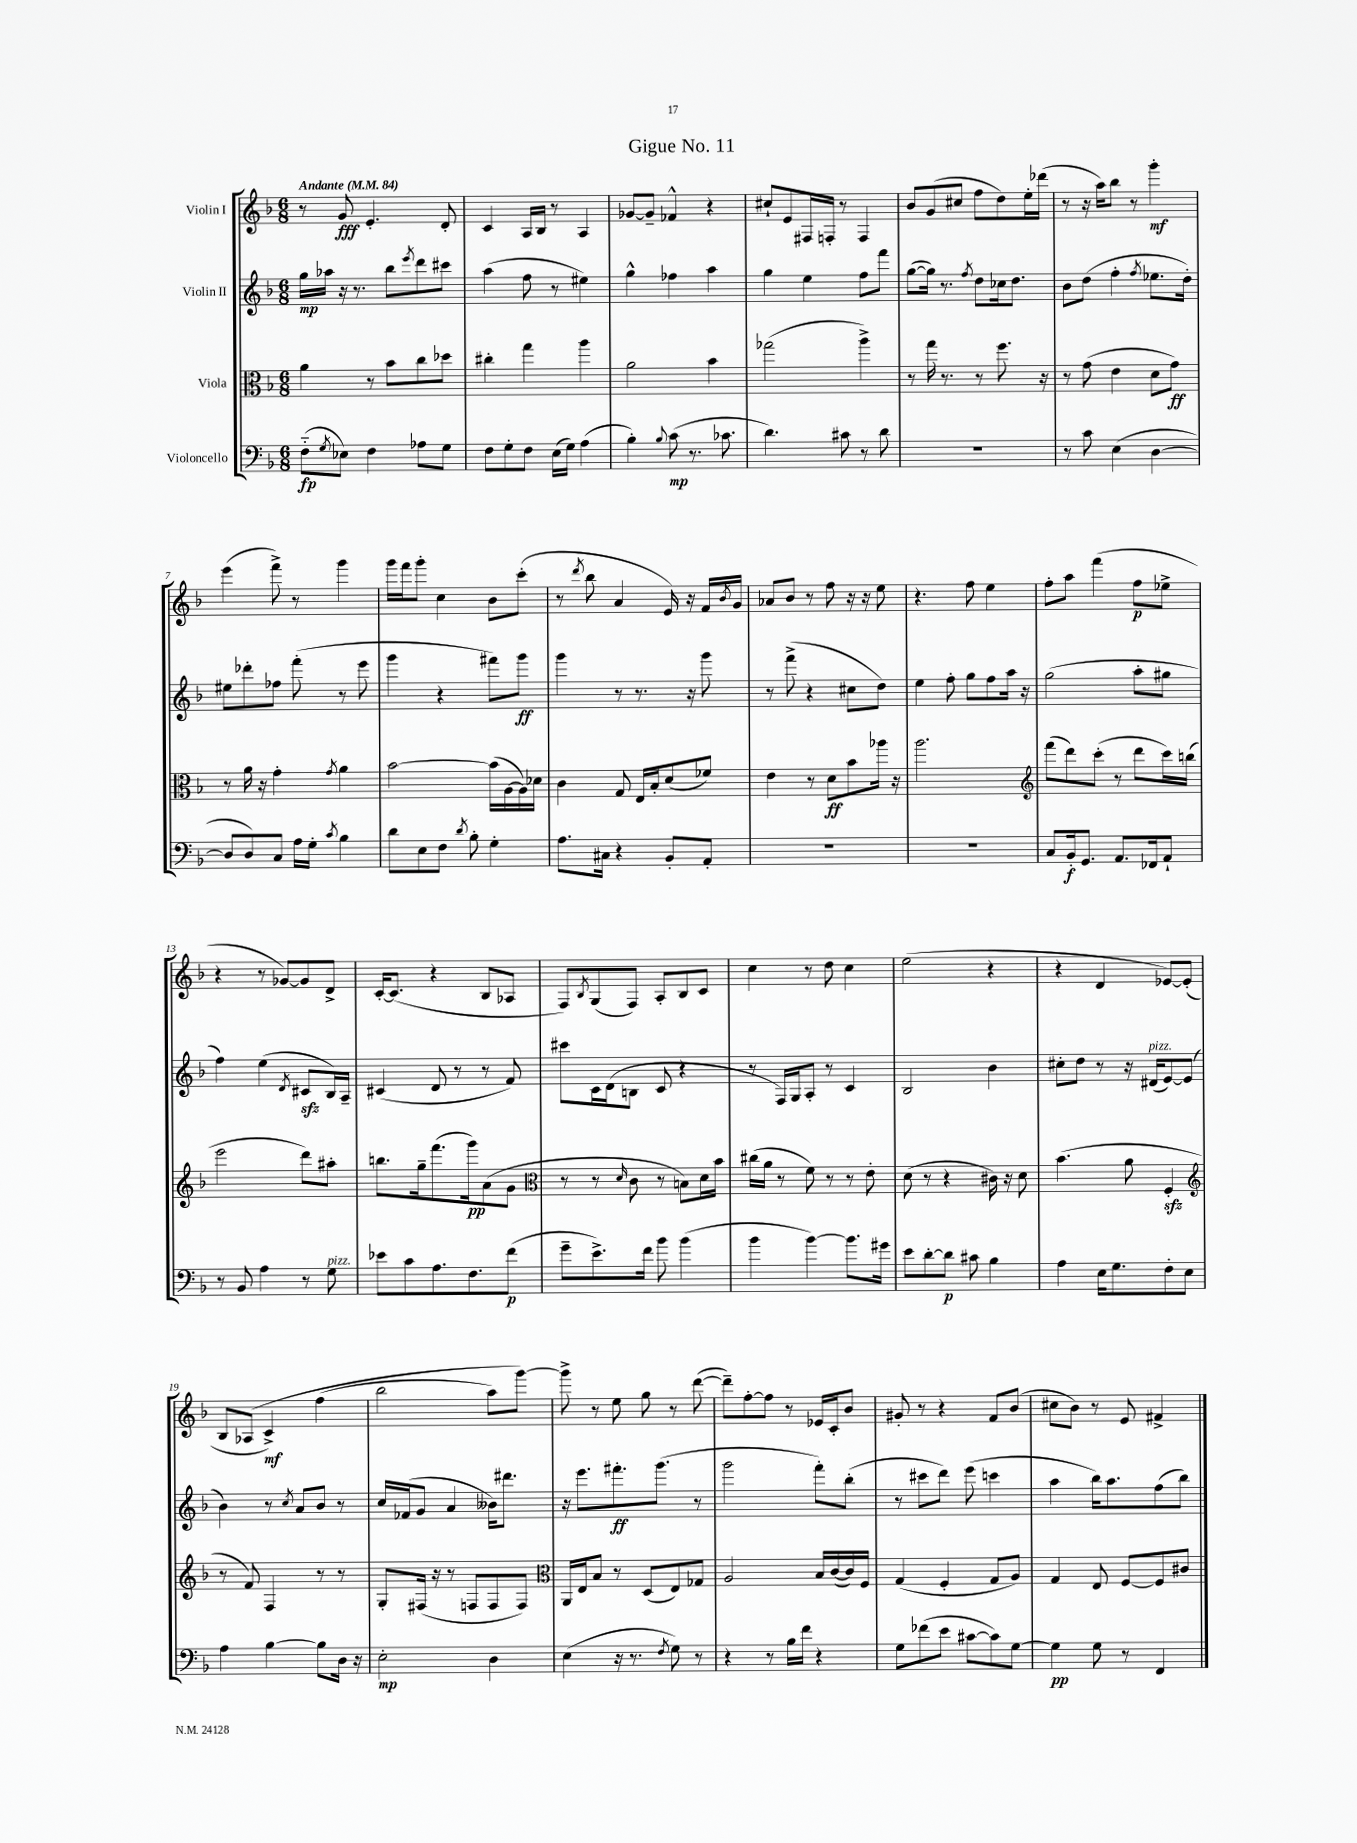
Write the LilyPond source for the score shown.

\header { title = "Gigue No. 11" }
<<
\new StaffGroup <<
\new Staff = "s0" \with { instrumentName = "Violin I" } {
    \clef treble \key f \major \numericTimeSignature \time 6/8 \tempo "Andante" 4 = 84
    r8 g'8\fff e'4.-. d'8-. |
    c'4 a16 bes16 r8 a4 |
    ges'8~ ges'8-- fes'4-^ r4 |
    cis''8-! e'8 fis16 f16-. r8 f4 |
    bes'8 g'8( cis''8 f''8 d''8) e''16-. des'''16( |
    r8 r16 a''16) bes''8 r8 g'''4-.\mf |
    e'''4( f'''8->) r8 g'''4 |
    g'''16 f'''16 g'''8-. c''4 bes'8 c'''8-.( |
    r8 \acciaccatura { d'''8 } bes''8 a'4 e'16) r16 f'16 \acciaccatura { bes'8 } g'16 |
    aes'8 bes'8 r8 f''8 r16 r16 e''8 |
    r4. f''8 e''4 |
    f''8-. a''8 f'''4( f''8\p ees''8-> |
    r4 r8 ges'8~) ges'8 d'8-> |
    c'16~-. c'8.( r4 bes8 aes8 |
    f8) \acciaccatura { bes8 } g8( f8) a8-. bes8 c'8 |
    c''4 r8 d''8 c''4 |
    e''2( r4 |
    r4 d'4 ees'8~) ees'8-.( |
    bes8 aes8\( c'4->\mf) f''4( |
    bes''2 a''8) g'''8~\) |
    g'''8-> r8 e''8 g''8 r8 d'''8~( |
    d'''8--) f''8~-. f''8 r8 ees'16 c'16-. bes'8 |
    gis'8-. r8 r4 f'8 bes'8( |
    cis''8 bes'8) r8 e'8 fis'4-> \bar "|." |
}
\new Staff = "s1" \with { instrumentName = "Violin II" } {
    \clef treble \key f \major \numericTimeSignature \time 6/8
    g''16\mp aes''16 r16 r8. bes''8 \acciaccatura { e'''8 } d'''8 cis'''8 |
    a''4( f''8 r8 eis''4) |
    g''4-^ fes''4 a''4 |
    g''4 e''4 f''8 f'''8 |
    g''8~( g''16) r8. \acciaccatura { f''8 } d''8 ces''16 d''8. |
    bes'8 d''8( f''4-. \acciaccatura { f''8 } ees''8. d''16-.) |
    eis''8 des'''8-. fes''8 f'''8-.( r8 e'''8 |
    g'''4 r4 fis'''8) g'''8\ff |
    g'''4 r8 r8. r16 g'''8 |
    r8 f'''8->( r4 cis''8 d''8) |
    e''4 f''8-. g''8 f''8 a''16 r16 |
    g''2( a''8-. gis''8 |
    f''4) e''4( \acciaccatura { d'8 } cis'8\sfz bes16) a16-- |
    cis'4( d'8 r8 r8 f'8) |
    cis'''8 c'16 d'16( b8 c'8 r4 |
    r8 f16) g16 a8-. r8 c'4 |
    bes2 bes'4 |
    cis''8-. d''8 r8 r16 dis'16^\markup { \italic "pizz." }( e'8~) e'8( |
    bes'4) r8 \acciaccatura { c''8 } a'8 bes'8 r8 |
    c''16 fes'16( g'8 a'4 beses'16) dis'''8. |
    r16 e'''8. fis'''8.-.\ff g'''8.( r8 |
    g'''2 f'''8-.) bes''8-.( |
    r8 cis'''8 d'''8) e'''8( c'''4 |
    a''4 bes''16) a''8. f''8( bes''8) \bar "|." |
}
\new Staff = "s2" \with { instrumentName = "Viola" } {
    \clef alto \key f \major \numericTimeSignature \time 6/8
    a'4 r8 bes'8 c''8 des''8 |
    cis''4-. g''4 a''4 |
    a'2 bes'4 |
    ges''2( a''4->) |
    r8 g''16 r8. r8 f''8. r16 |
    r8 g'8( e'4 d'8 g'8\ff) |
    r8 a'16 r16 g'4-. \acciaccatura { g'8 } a'4 |
    bes'2~ bes'16( a16~ a16) des'16 |
    c'4 g8 e16 bes16-. d'8( fes'8) |
    e'4 r8 d'8\ff bes'8 aes''16 r16 |
    a''2. |
    \clef treble f'''8( d'''8) c'''8-.( r8 d'''8 c'''16) b''16( |
    e'''2 d'''8) ais''8-. |
    b''8. g''16-- f'''8.( g'''16\pp) a'8( g'8 |
    \clef alto r8 r8 \grace { d'16 } c'8 r8 b8) d'16 bes'16 |
    cis''16( a'16 r8 f'8) r8 r8 e'8-. |
    d'8( r8 r4 cis'16) r16 d'8 |
    bes'4.( a'8 f4-.\sfz |
    \clef treble r8 f'8) f4 r8 r8 |
    g8-. fis16( r16 r8 f8 f8 f8) |
    \clef alto a,16 e16 bes8 r8 d8( e8) ges8 |
    a2 bes16 c'16~( c'16) f16 |
    g4( f4-. g8 a8) |
    g4 e8 f8~ f8 cis'8 \bar "|." |
}
\new Staff = "s3" \with { instrumentName = "Violoncello" } {
    \clef bass \key f \major \numericTimeSignature \time 6/8
    f8-_\fp( \acciaccatura { g8 } ees8) f4 aes8 g8 |
    f8 g8-. f8 e16( g16) a4( |
    bes4-.) \appoggiatura { bes8 } c'8\mp( r8. ces'8. |
    d'4.) cis'8 r8 d'8 |
    R2. |
    r8 c'8 e4( d4~ |
    d8 d8) c8 a16 g16-. \acciaccatura { c'8 } bes4 |
    d'8 e8 f8 \acciaccatura { d'8 } bes8-. g4-. |
    a8. cis16 r4 bes,8-. a,8-. |
    R2. |
    R2. |
    c8 bes,16-.\f g,8. a,8. fes,16 a,8-! |
    r8 bes,8 a4 r8 g8^\markup { \italic "pizz." } |
    ees'8 c'8 a8. f8. f'8\p( |
    g'8-- e'8.->) f'16 bes'8 bes'4( |
    bes'4 bes'4~) bes'8. gis'16 |
    e'8 d'8~-. d'8\p cis'8 bes4 |
    a4 e16 g8. f8-. e8 |
    a4 bes4~ bes8 d16 r16 |
    e2-.\mp d4 |
    e4( r16 r8. \acciaccatura { f8 } g8) r8 |
    r4 r8 bes16 f'16 r4 |
    g8 fes'8( e'8 cis'8~ cis'8) g8~ |
    g4\pp g8 r8 f,4 \bar "|." |
}
>>
>>
